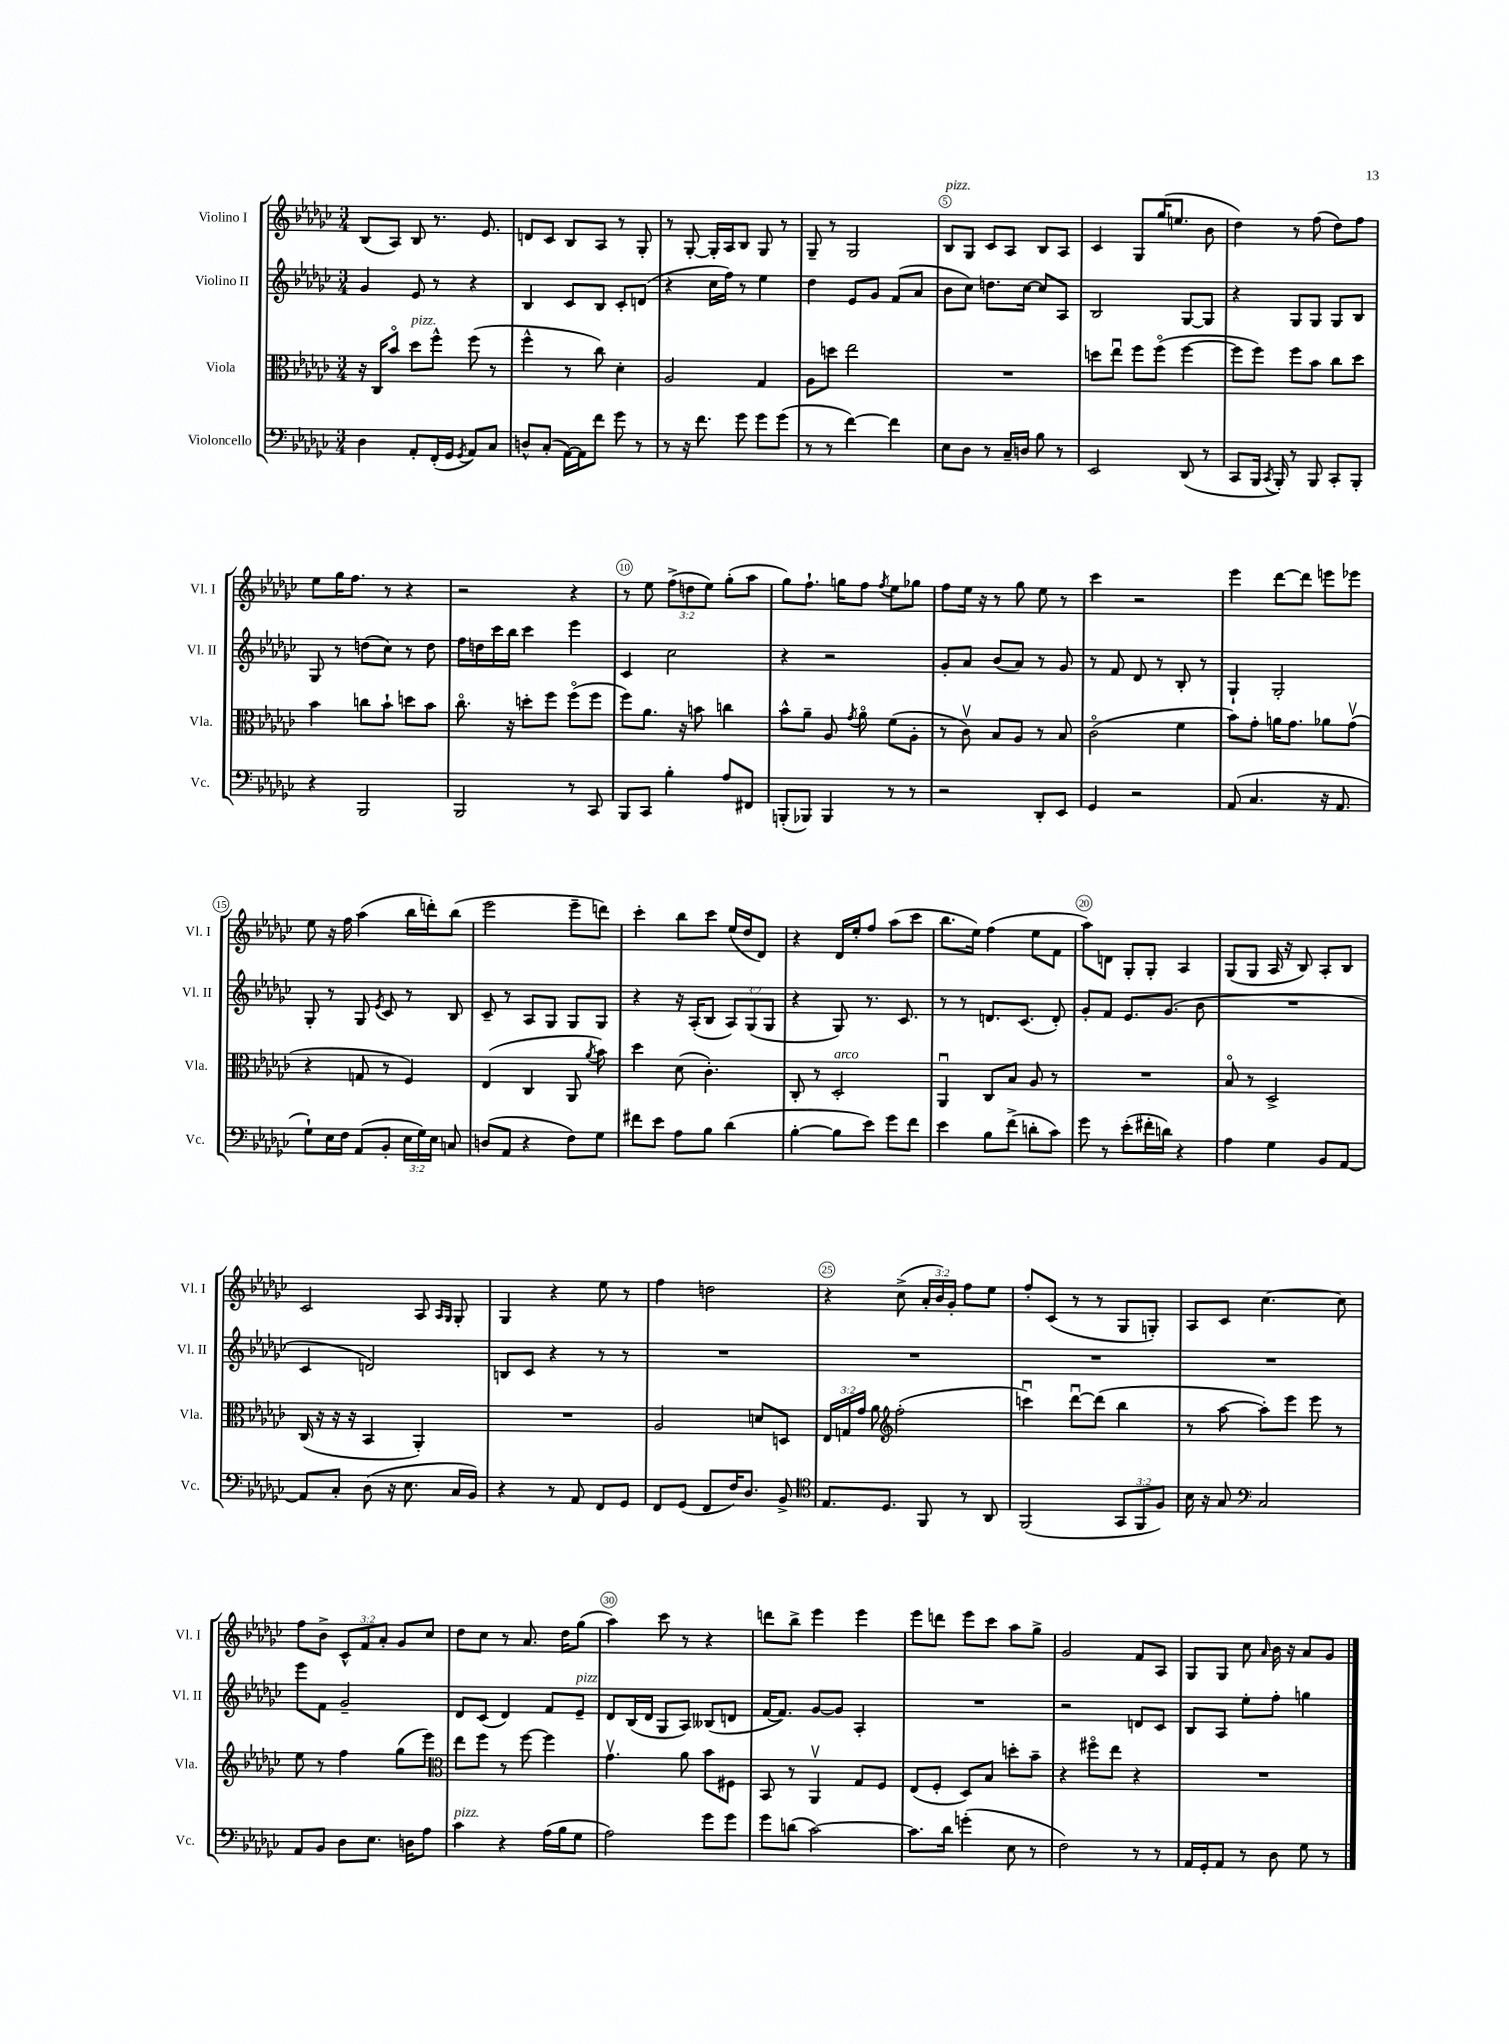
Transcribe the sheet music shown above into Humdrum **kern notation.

**kern	**kern	**kern	**kern
*staff4	*staff3	*staff2	*staff1
*clefF4	*clefC3	*clefG2	*clefG2
*k[b-e-a-d-g-c-]	*k[b-e-a-d-g-c-]	*k[b-e-a-d-g-c-]	*k[b-e-a-d-g-c-]
*M3/4	*M3/4	*M3/4	*M3/4
4D-\	16r	4g-/	(8B-/L
.	16C-/LK	.	.
.	8b-o/J	.	8A-/J)
8AA-'/L	8dd-\L	8e-/	8B-/
(16FF'/L	8ff^^\J	8r	8.r
16GG-/JJ	.	.	.
8qGG-/	.	.	.
8AA-/L)	(8ff\	4r	.
.	.	.	8.e-/
8C-/J	8r	.	.
=	=	=	=
8D^^/L	4ff^^\	4B-/	8d/L
(8C-'/J	.	.	8c-/J
[16AA-\LL)	8r	8c-/L	8B-/L
16AA-\]J	.	.	.
8f\J	8cc-\)	8B-/J	8A-/J
8g-\	4d-'\	8c-'/L	8r
8r	.	(8d/J	8G-'/
=	=	=	=
8r	2A-/	4r	8r
16r	.	.	[8G-'/
8.f\	.	.	.
.	.	16cc-\LL	16G-'/]LL
.	.	16ff\JJ)	16A-/J
8g-\	.	8r	8B-/J
8g-\L	4G-/	4ee-\	8G-/
(8g-\J	.	.	8r
=	=	=	=
8r	8A-\L	4dd-\	8G-~/
8r	8dd\J	.	8r
[4f\)	2ee-\	8e-/L	2G-/
.	.	8g-/J	.
4f\]	.	(8f/L	.
.	.	8a-/J	.
=	=	=	=
8E-\L	2.r	8b-\L	8B-/L
8D-\J	.	8cc-\J)	8G-/J
8r	.	8.dd\L	8c-/L
16C-~/LL	.	.	8A-/J
16D/JJ	.	[16cc-\Jk	.
8B-\	.	8cc-/]L	8B-/L
8r	.	8A-/J	8A-/J
=	=	=	=
2EE-/	8dd\L	2B-/	4c-/
.	8ee-u\J	.	.
.	8ff\L	.	8G-/L
.	(8ffo\J	.	(16gg-/K
.	.	.	8.ee/J
(8DD-/	[4ff\	[8G-/L	.
8r	.	8G-/]J	8b-\
=	=	=	=
8CC-/L	8ff\]L	4r	4dd-\)
16BBB-/Jk	8ff\J)	.	.
8qCC-/	.	.	.
16BBB-'/)	.	.	.
8r	8ff\L	8G-/L	8r
8BBB-/	8b-\J	8G-/J	(8ff\
8CC-'/L	8cc-\L	8G-/L	8dd-\L)
8BBB-'/J	8dd-\J	8B-/J	8ff\J
=	=	=	=
4r	4b-\	8G-/	8ee-\L
.	.	8r	16gg-\K
.	.	.	8.ff\J
2BBB-/	8cc\L	(8dd\L	.
.	8b-`\J	8cc-\J)	8r
.	8dd\L	8r	4r
.	8b-\J	8dd\	.
=	=	=	=
2BBB-/	8.cc-o\	16ff\LL	2r
.	.	16dd\	.
.	.	16ccc-\	.
.	16r	16bb-\JJ	.
.	8dd'\L	4ccc-\	.
.	8ff\J	.	.
8r	(8ffo\L	4eee-\	4r
8CC-/	8ff\J	.	.
=	=	=	=
8BBB-/L	8ff\L)	4c-/	8r
8CC-/J	8.a-\J	.	8ee-\
4B-'\	.	2cc-\	(12ff^\L
.	16r	.	.
.	.	.	12dd\
.	8b\	.	.
.	.	.	12ee-\J)
8A-/L	4cc\	.	(8gg-'\L
8FF#/J	.	.	8aa-\J
=	=	=	=
(8BBB'/L	8b-^^\L	4r	8gg-\L)
8BBB-/J)	8a-~\J	.	8.ff`\J
4BBB-/	8A-/	2r	.
.	.	.	16gg\LK
.	8qg-/	.	.
.	8a-o\	.	8ff\J
.	.	.	8qff/
8r	(8f\L	.	8ee-\L
8r	8A-'\J	.	8gg-\J
=	=	=	=
2r	8r	8g-'/L	8ff\L
.	8c-v\)	8a-/J	16ee-\Jk
.	.	.	16r
.	8B-/L	(8b-/L	8r
.	8A-/J	8a-/J)	8gg-\
8DD-'/L	8r	8r	8ee-\
8EE-/J	8B-/	8g-/	8r
=	=	=	=
4GG-/	(2c-o\	8r	4ccc-\
.	.	8f/	.
2r	.	8d-/	2r
.	.	8r	.
.	4f\	8B-'/	.
.	.	8r	.
=	=	=	=
(8AA-/	8b-\L)	4G-`/	4eee-\
4.C-/	8g-'\J	.	.
.	16a\LK	2G-'/	[8ddd-\L
.	8.g-\J	.	.
.	.	.	8ddd-\]J
16r	8a-\L	.	8eee\L
8.AA-/	.	.	.
.	(8g-v\J	.	8eee-\J
=	=	=	=
8G-`\L)	4r	8G-'/	8ee-\
16E-\L	.	8r	16r
16F\JJ	.	.	16ff\
(8AA-/L	8G/	8G-/	(4aa-\
.	.	8qe-/	.
8BB-'/J	8r	8c-/	.
24E-\LL	4F/)	8r	16bb-\LL
24G-\)	.	.	.
.	.	.	16ddd'\J)
24E-\JJ	.	.	.
8C/	.	8B-/	(8bb-\J
=	=	=	=
(8D/L	(4E-/	8c-~/	2eee-\
8AA-/J	.	8r	.
4r	4C-/	8A-/L	.
.	.	8G-/J	.
8F\L)	8AA-/	8G-/L	8eee-~\L
.	8qa-/	.	.
8G-\J	8b-\)	8G-/J	8ddd\J)
=	=	=	=
8f#\L	4dd-\	4r	4ccc-'\
8e-\J	.	.	.
8A-\L	(8d-\	16r	8bb-\L
.	.	(16A-'/LK	.
8B-\J	4.c-'\)	8B-/J	8ccc-\J
(4d-\	.	12A-/L)	(16ee-/LL
.	.	.	16dd-/J
.	.	(12G-/	.
.	.	.	8d-/J)
.	.	12G-/J	.
=	=	=	=
[4B-'\	8C-'/	4r	4r
.	8r	.	.
8B-\]L	2D-'/	8G-/)	16d-/LL
.	.	.	16ee-'/J
8e-\J)	.	8.r	8ff/J
8g-\L	.	.	(8aa-\L
.	.	8.c-/	.
8f\J	.	.	8ccc-\J
=	=	=	=
4e-\	4AA-u/	8r	8.bb-\L
.	.	8r	.
.	.	.	16ee-\Jk)
8B-\L	8C-/L	8.d/L	(4ff\
(8f^\J	8B-/J	.	.
.	.	(8.c-/J	.
8d'\L	8A-/	.	8ee-\L
8c-\J)	8r	8d'/)	8f\J
=	=	=	=
8g-\	2.r	8g-'/L	8aa-\L)
8r	.	8f/J	8d\J
(8e-'\L	.	8.e-/L	8G-'/L
16f#'\L	.	.	8G-'/J
16d\JJ)	.	(8.g-/J	.
4r	.	.	4A-/
.	.	8b-\	.
=	=	=	=
4A-\	8B-o/	2.r	(8G-/L
.	8r	.	8G-/J
4G-\	2D-^/	.	16A-/
.	.	.	16r
.	.	.	8B-/)
8BB-/L	.	.	8A-'/L
[8AA-/J	.	.	8B-/J
=	=	=	=
8AA-/]L	(16C-/	4c-/	2c-/
.	16r	.	.
8C-'/J	16r	.	.
.	16r	.	.
(8D-\	4BB-/	2d/)	.
16r	.	.	.
8.E-\	.	.	.
.	4AA-'/)	.	8A-/
.	.	.	16qqA-/LL
.	.	.	16qqG-/JJ
16C-/LL	.	.	8G-'/
16BB-/JJ)	.	.	.
=	=	=	=
4r	2.r	8B/L	4G-/
.	.	8c-/J	.
8r	.	4r	4r
8AA-/	.	.	.
8FF/L	.	8r	8ee-\
8GG-/J	.	8r	8r
=	=	=	=
8FF/L	2A-/	2.r	4ff\
(8GG-/J	.	.	.
8FF/L	.	.	2dd\
16F/K)	.	.	.
8.D-/J	.	.	.
.	8d/L	.	.
8BB-^/	8D/J	.	.
=	=	=	=
*clefC4	*	*	*
8.E-/L	24E-/LL	2.r	4r
.	24G/	.	.
.	24g-/JJ	.	.
.	8a-\	.	.
8.D-/J	.	.	.
*	*clefG2	*	*
.	(2ff'\	.	(8cc-^\
8FF/	.	.	24a-'/LL
.	.	.	24b-/)
.	.	.	24g-'/JJ
8r	.	.	8ff\L
8AA-/	.	.	8ee-\J
=	=	=	=
(2FF/	4cccu\)	2.r	8ff'/L
.	.	.	(8c-/J
.	[8ddd-u\L	.	8r
.	(8ddd-\]J	.	8r
12GG-/L	4bb-\	.	8G-/L
12FF/	.	.	.
.	.	.	8G'/J)
12F/J)	.	.	.
=	=	=	=
16B-\	8r	2.r	8A-/L
16r	.	.	.
8G-/	[8aa-\	.	8c-/J
*clefF4	*	*	*
2C-/	8aa-'\]L)	.	[4.cc-\
.	8eee-\J	.	.
.	8eee-\	.	.
.	8r	.	8cc-\]
=	=	=	=
8AA-/L	8ee-\	8eee-\L	8ff\L
8BB-/J	8r	8f\J	8b-^\J
8D-\L	4ff\	2g-~/	12c-^^/L
.	.	.	12f/
8.E-\J	.	.	.
.	.	.	12a-'/J
.	(8gg-\L	.	8g-/L
16D\LK	.	.	.
8A-\J	8eee-\J)	.	8cc-/J
=	=	=	=
*	*clefC3	*	*
4c-\	8ee-\L	8d-/L	8dd-\L
.	8ff\J	(8c-/J	8cc-\J
4r	8r	4d-/)	8r
.	[8ff\	.	8.a-/
(16A-\LL	4ff\]	8f/L	.
16B-\J	.	.	16dd-\LK
8G-\J	.	8e-~/J	(8gg-\J
=	=	=	=
2A-\)	4.g-v\	8d-/L	4aa-\)
.	.	(16B-/L	.
.	.	16d-/JJ	.
.	.	8G-/L	8ccc-\
.	8a-\	8A-/J)	8r
8g-\L	8b-\L	(8B--/L	4r
8g-\J	8F#\J	8d/J	.
=	=	=	=
8g-\L	8BB-/	[16f/LK	8ddd\L
.	.	8.f/]J)	.
(8d\J	8r	.	8bb-^\J
[2c-\)	4AA-v/	[8g-/L	4eee-\
.	.	8g-/]J	.
.	8G-/L	4A-'/	4eee-\
.	8F/J	.	.
=	=	=	=
8.c-\]L	(8E-/L	2.r	8eee-\L
.	8F'/J	.	8ddd\J
16d-\Jk	.	.	.
(4g'\	8D-/L)	.	8eee-\L
.	8B-/J	.	8ccc-\J
8E-\	8dd'\L	.	8aa-\L
8r	8b-~\J	.	8gg-^\J
=	=	=	=
2F\)	4r	2r	2g-/
.	8ff#o\L	.	.
.	8ee-\J	.	.
8r	4r	8d/L	8f/L
8r	.	8c-/J	8A-/J
=	=	=	=
16AA-/LL	2.r	8B-/L	8G-/L
16GG-'/J	.	.	.
8AA-/J	.	8A-/J	8G-/J
8r	.	8ee-'\L	8cc-\
.	.	.	16qqa-/
8D-\	.	8ff'\J	16b-\
.	.	.	16r
8G-\	.	4gg\	8a-/L
8r	.	.	8g-/J
==	==	==	==
*-	*-	*-	*-
